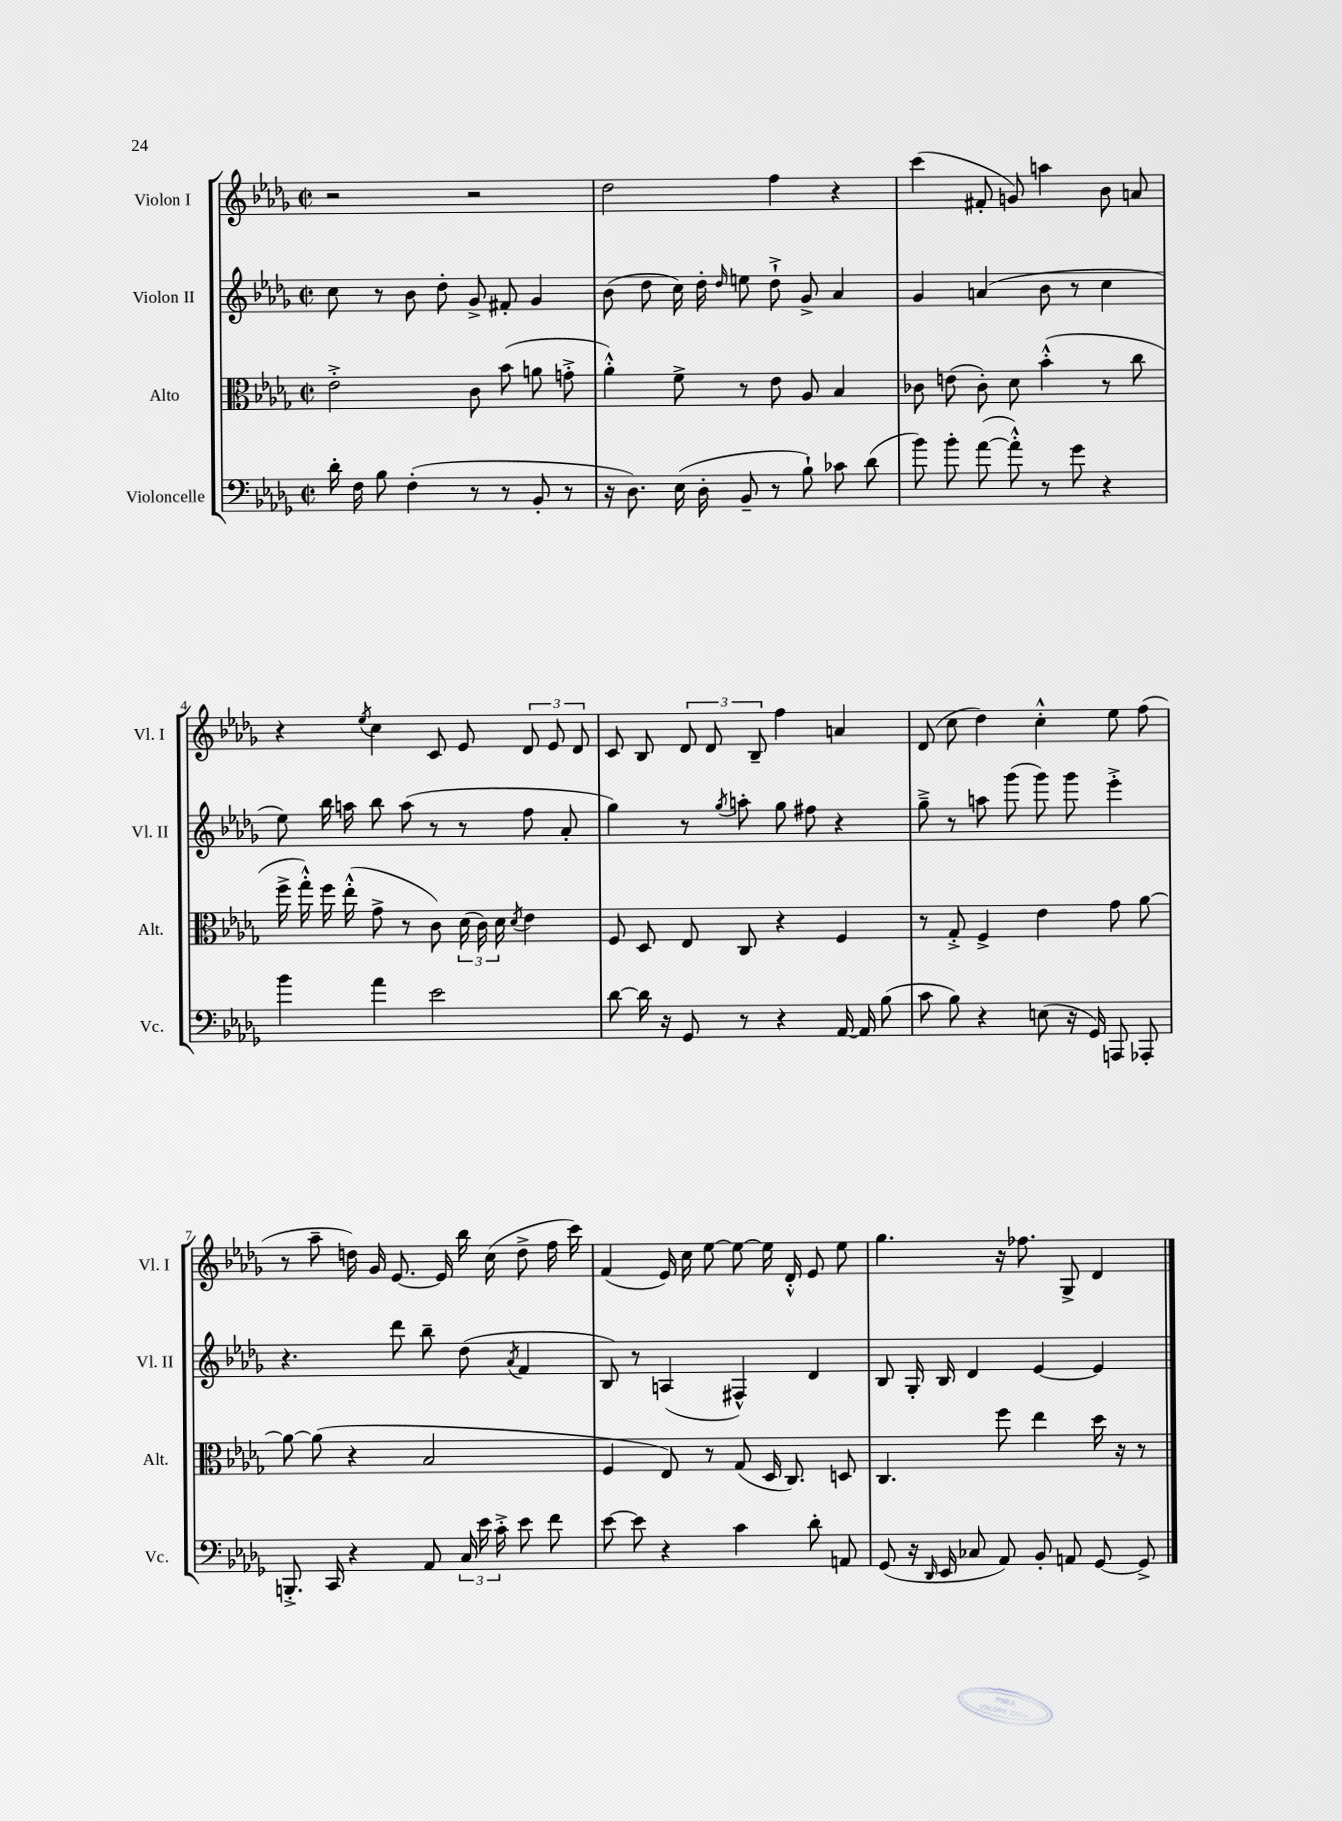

**kern	**kern	**kern	**kern
*part4	*part3	*part2	*part1
*staff4	*staff3	*staff2	*staff1
*I"Violoncelle	*I"Alto	*I"Violon II	*I"Violon I
*I'Vc.	*I'Alt.	*I'Vl. II	*I'Vl. I
*clefF4	*clefC3	*clefG2	*clefG2
*k[b-e-a-d-g-]	*k[b-e-a-d-g-]	*k[b-e-a-d-g-]	*k[b-e-a-d-g-]
*M2/2	*M2/2	*M2/2	*M2/2
*met(c|)	*met(c|)	*met(c|)	*met(c|)
=1	=1	=1	=1
16d-'\	2e-'^\	8cc\	2r
16F\	.	.	.
8B-\	.	8r	.
(4F'\	.	8b-\	.
.	.	8dd-'\	.
8r	8c\	8g-^/	2r
8r	(8b-\	8f#X'/	.
8BB-'/	8an\	4g-/	.
8r	8gn'^\	.	.
=2	=2	=2	=2
16r	4a-'^^\)	(8b-\	2dd-\
8.D-\)	.	.	.
.	.	8dd-\	.
(16E-\	8f^\	16cc\)	.
16D-'\	.	16dd-'\	.
.	.	16qqdd-/	.
8BB-~/	8r	8een\	.
8r	8e-\	8dd-`^\	4ff\
8B-`\)	8A-/	8g-^/	.
8c-X\	4B-/	4a-/	4r
(8d-\	.	.	.
=3	=3	=3	=3
8b-\)	8c-X\	4g-/	(4ccc\
8b-'\	(8en\	.	.
([8a-\	8c-'\)	(4an/	8f#X'/
8a-'^^\])	8d-\	.	8gn/)
8r	(4b-'^^\	8b-\	4aan\
8g-\	.	8r	.
4r	8r	4cc\	8b-\
.	8cc\	.	8an/
!!LO:LB:g=z
=4	=4	=4	=4
4b-\	16ff^\	8ee-\)	4r
.	16gg-'^^\)	.	.
.	16ff\	16bb-\	.
.	(16ee-'^^\	16aan\	.
.	.	.	8qee-/
4a-\	8g-^\	8bb-\	4cc\
.	8r	(8aa\	.
2e-\	8c\)	8r	8c/
.	(24d-\	8r	8e-/
.	24c\)	.	.
.	24d-\	.	.
.	8qd-/	.	.
.	4e-\	8ff\	12d-/
.	.	.	12e-/
.	.	8a-'/	.
.	.	.	12d-/
=5	=5	=5	=5
[8d-\	8F/	4gg-\)	8c/
16d-\]	8D-/	.	8B-/
16r	.	.	.
8GG-/	8E-/	8r	12d-/
.	.	.	12d-/
.	.	8qgg-/	.
8r	8C/	8aan'\	.
.	.	.	12B-~/
4r	4r	8gg-\	4ff\
.	.	8ff#X\	.
[16AA-/	4F/	4r	4an/
16AA-/]	.	.	.
(8B-\	.	.	.
=6	=6	=6	=6
8c\	8r	8gg-~^\	(8d-/
8B-\)	8G-'^/	8r	8cc\
4r	4F^/	8aan\	4dd-\)
.	.	(8ggg-\	.
(8En\	4e-\	8ggg-\)	4cc'^^\
16r	.	8ggg-\	.
16GG-/)	.	.	.
8AAAn/	8g-\	4eee-'^\	8ee-\
8AAA-X'/	[8a-\	.	(8ff\
!!LO:LB:g=z
=7	=7	=7	=7
8.BBBn'^/	8a-\_	4.r	8r
.	(8a-\]	.	8aa-~\
16CC/	.	.	.
4r	4r	.	16ddn\)
.	.	.	16g-/
.	.	8ddd-\	[8.e-/
8AA-/	2B-/	8bb-~\	.
.	.	.	16e-/]
24C/	.	(8dd-\	16bb-\
24e-\	.	.	.
.	.	.	(16cc\
24c'^\	.	.	.
.	.	8qa-/	.
8e-\	.	4f/	8dd^\
8f\	.	.	16ff\
.	.	.	16ccc\)
=8	=8	=8	=8
[8e-\	4F/	8B-/)	(4f/
8e-\]	.	8r	.
4r	8E-/)	(4An/	16e-/)
.	.	.	16cc\
.	8r	.	[8ee-\
4c\	(8G-/	4F#X^^/)	8ee-\_
.	16D-/	.	16ee-\]
.	8.C/)	.	16d-'^^/
8d-'\	.	4d-/	8e-/
8AAn/	8Dn/	.	8ee-\
=9	=9	=9	=9
(8GG-/	4.C/	8B-/	4.gg-\
16r	.	16G-'/	.
16qqDD-/	.	.	.
16EE-/	.	16B-/	.
8C-X/	.	4d-/	.
8AA-/)	8ff\	.	16r
.	.	.	8.ff-X\
8BB-'/	4ee-\	[4e-/	.
8AAn/	.	.	8G-^/
[8GG-/	16dd-\	4e-/]	4d-/
.	16r	.	.
8GG-^/]	8r	.	.
==	==	==	==
*-	*-	*-	*-
